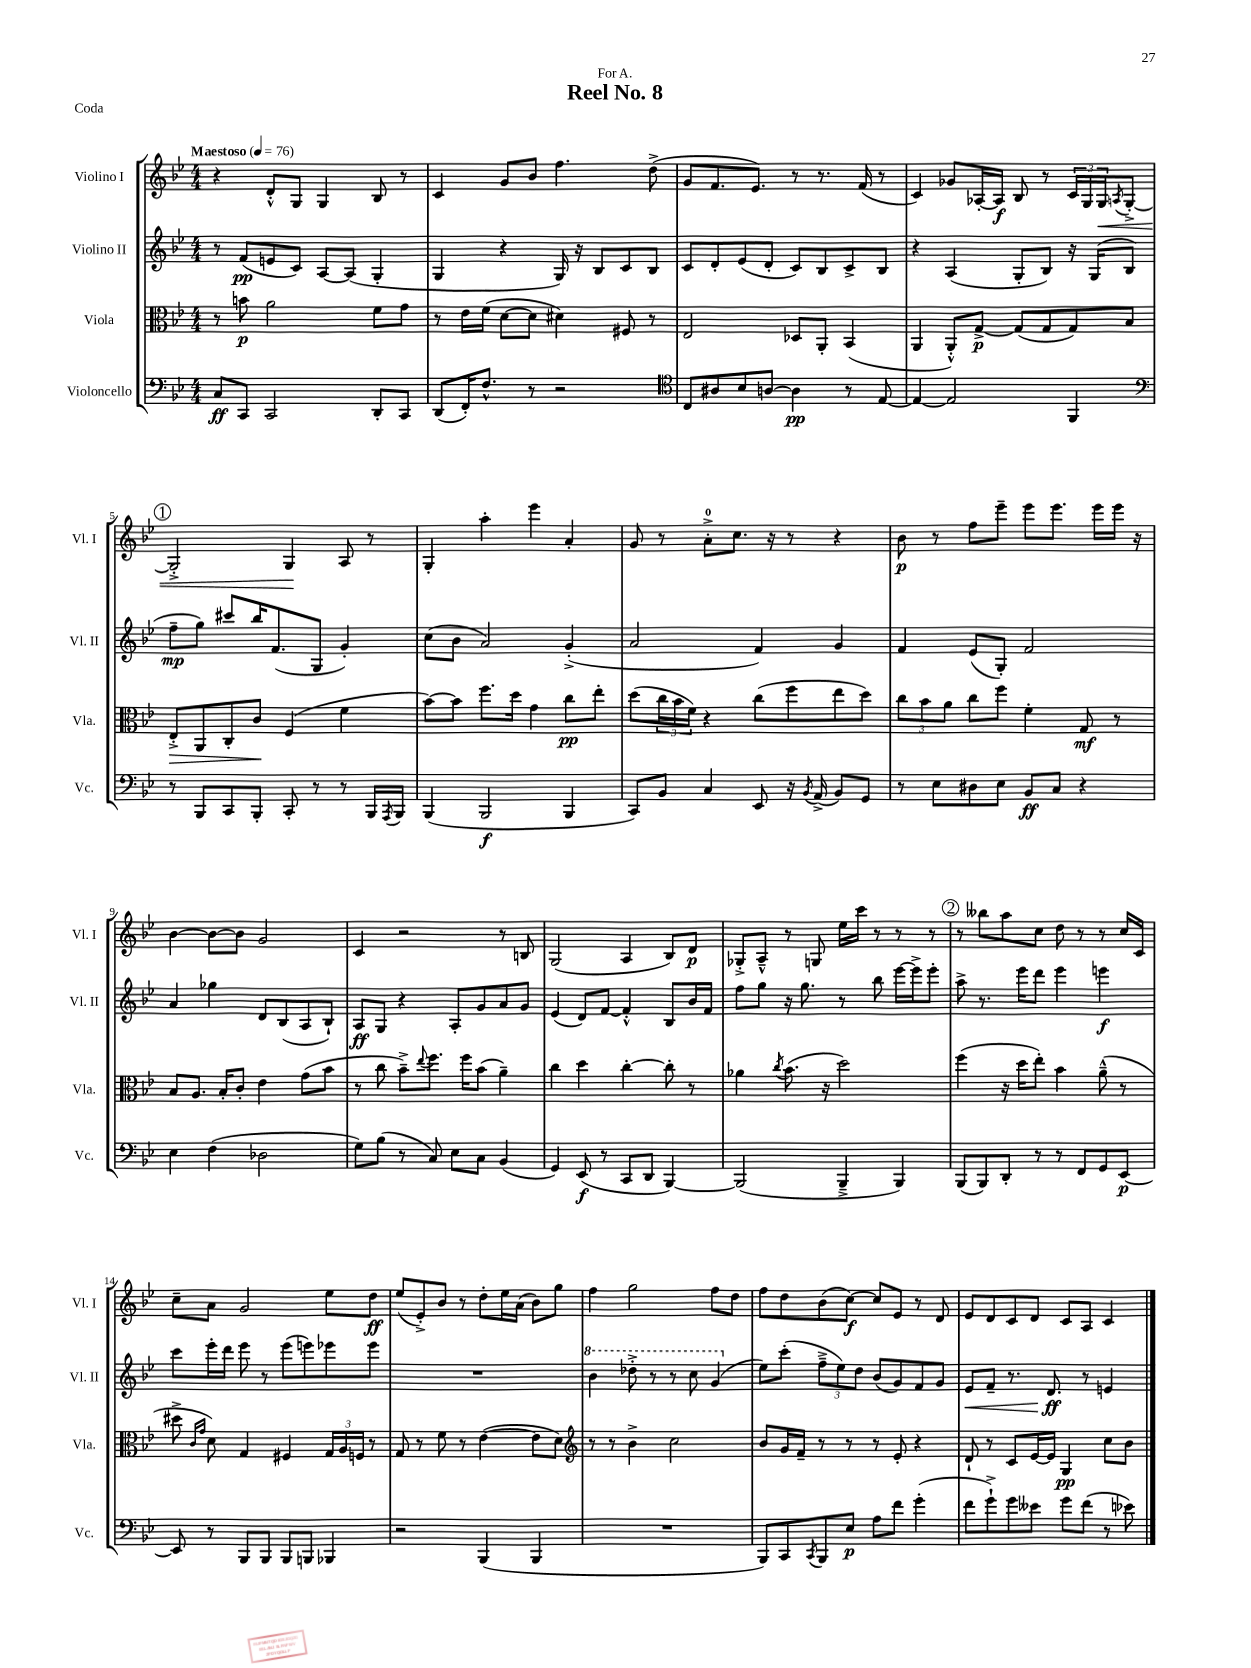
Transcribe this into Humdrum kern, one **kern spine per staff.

**kern	**dynam	**kern	**dynam	**kern	**dynam	**kern	**dynam
*part4	*part4	*part3	*part3	*part2	*part2	*part1	*part1
*staff4	*staff4	*staff3	*staff3	*staff2	*staff2	*staff1	*staff1
*I"Violoncello	*	*I"Viola	*	*I"Violino II	*	*I"Violino I	*
*I'Vc.	*	*I'Vla.	*	*I'Vl. II	*	*I'Vl. I	*
*clefF4	*	*clefC3	*	*clefG2	*	*clefG2	*
*k[b-e-]	*	*k[b-e-]	*	*k[b-e-]	*	*k[b-e-]	*
*M4/4	*	*M4/4	*	*M4/4	*	*M4/4	*
*MM76	*	*MM76	*	*MM76	*	*MM76	*
=1	=1	=1	=1	=1	=1	=1	=1
!	!	!	!	!	!	!LO:TX:a:B:t=Maestoso	!
8C/L	ff	8r	.	8r	.	4r	.
8CC/J	.	8bn\	p	(8f/L	pp	.	.
2CC/	.	2a\	.	8en/	.	8d'^^/L	.
.	.	.	.	8c/J)	.	8G/J	.
.	.	.	.	[8A/L	.	4G/	.
.	.	.	.	(8A/J]	.	.	.
8DD'/L	.	8f\L	.	4G'/	.	8B-/	.
8CC/J	.	8g\J	.	.	.	8r	.
=2	=2	=2	=2	=2	=2	=2	=2
(8DD/L	.	8r	.	4G/	.	4c/	.
16FF'/K)	.	16e-\LL	.	.	.	.	.
8.F^^/J	.	(16f\JJ	.	.	.	.	.
.	.	[8d\L	.	4r	.	8g/L	.
8r	.	8d\J]	.	.	.	8b-/J	.
2r	.	4d#X\)	.	16G/)	.	4.ff\	.
.	.	.	.	16r	.	.	.
.	.	.	.	8B-/L	.	.	.
.	.	8F#X/	.	8c/	.	.	.
.	.	8r	.	8B-/J	.	(8dd^\	.
=3	=3	=3	=3	=3	=3	=3	=3
*clefC4	*	*	*	*	*	*	*
8C/L	.	2E-/	.	8c/L	.	8g/L	.
8A#X/	.	.	.	8d'/	.	8.f/	.
8B-/	.	.	.	(8e-/	.	.	.
.	.	.	.	.	.	8.e-/J)	.
[8An/J	.	.	.	8d'/J	.	.	.
4A\]	pp	8D-X/L	.	8c/L)	.	8r	.
.	.	8AA'/J	.	8B-/	.	8.r	.
8r	.	(4BB-/	.	8c^/	.	.	.
.	.	.	.	.	.	(16f/	.
[8E-/	.	.	.	8B-/J	.	8r	.
=4	=4	=4	=4	=4	=4	=4	=4
4E-/_	.	4AA/	.	4r	.	4c/)	.
2E-/]	.	8AA'^^/L)	.	(4A/	.	8g-X/L	.
.	.	[8G^/J	p	.	.	[16A-X'/L	.
.	.	.	.	.	.	16A-/JJ]	f
.	.	(8G/L]	.	8G'/L	.	8B-/	.
.	.	8G/	.	8B-/J)	.	8r	.
4FF/	.	8G/)	.	16r	.	24c/LL	.
.	.	.	.	.	.	24G/	.
.	.	.	.	(16G/KL	.	.	.
!	!	!	!	!	!	!	!LO:HP:b
.	.	.	.	.	.	24G/J	<
.	.	.	.	.	.	8qAn/	.
.	.	8B-/J	.	8B-/J	.	[8G'^/J	.
!!LO:LB:g=z
!!LO:REH:place=s1:t=1
=5	=5	=5	=5	=5	=5	=5	=5
*clefF4	*	*	*	*	*	*	*
!	!	!	!LO:HP:b	!	!	!	!
8r	.	8E-'^/L	>	8ff~\L	mp	2G'^/]	.
8BBB-/L	.	8AA/	.	8gg\J)	.	.	.
8CC/	.	8C'/	.	8ccc#X/L	.	.	.
8BBB-'/J	.	8c/J	.	16bb-/K	.	.	.
.	.	.	.	(8.f/	.	.	.
8CC'/	.	(4F/	]	.	.	4G/	.
8r	.	.	.	8G/J	.	.	.
8r	.	4f\	.	4g'/)	.	8A/	[
16BBB-/LL	.	.	.	.	.	8r	.
8qAAA/	.	.	.	.	.	.	.
16BBB-/JJ	.	.	.	.	.	.	.
=6	=6	=6	=6	=6	=6	=6	=6
(4BBB-/	.	[8b-\L)	.	(8cc\L	.	4G'/	.
.	.	8b-\J]	.	8b-\J	.	.	.
2BBB-/	f	8.ff\L	.	2a/)	.	4aa'\	.
.	.	16dd\Jk	.	.	.	.	.
.	.	4g\	.	.	.	4eee-\	.
4BBB-/	.	8cc\L	pp	(4g'^/	.	4a'/	.
.	.	8ee-'\J	.	.	.	.	.
=7	=7	=7	=7	=7	=7	=7	=7
8CC/L)	.	(8dd\L	.	2a/	.	8g/	.
8BB-/J	.	24cc\L	.	.	.	8r	.
.	.	24b-\	.	.	.	.	.
.	.	24f\JJ)	.	.	.	.	.
4C/	.	4r	.	.	.	8a'^\L	.
.	.	.	.	.	.	8.cc\J	.
8EE-/	.	(8cc\L	.	4f/)	.	.	.
.	.	.	.	.	.	16r	.
16r	.	8ff\	.	.	.	8r	.
8qBB-/	.	.	.	.	.	.	.
(16AA^/	.	.	.	.	.	.	.
8BB-/L)	.	8ee-\	.	4g/	.	4r	.
8GG/J	.	8dd\J)	.	.	.	.	.
=8	=8	=8	=8	=8	=8	=8	=8
8r	.	12cc\L	.	4f/	.	8b-\	p
.	.	12b-\	.	.	.	.	.
8E-\L	.	.	.	.	.	8r	.
.	.	12a\J	.	.	.	.	.
8D#X\	.	8cc\L	.	(8e-/L	.	8ff\L	.
8E-\J	.	8ff\J	.	8G'/J)	.	8eee-~\J	.
8BB-/L	ff	4f'\	.	2f/	.	8eee-\L	.
8C/J	.	.	.	.	.	8.eee-\J	.
4r	.	8G/	mf	.	.	.	.
.	.	.	.	.	.	16eee-\LL	.
.	.	8r	.	.	.	16eee-\JJ	.
.	.	.	.	.	.	16r	.
!!LO:LB:g=z
=9	=9	=9	=9	=9	=9	=9	=9
4E-\	.	8B-/L	.	4a/	.	[4b-\	.
.	.	8.A/J	.	.	.	.	.
(4F\	.	.	.	4gg-X\	.	8b-\L_	.
.	.	16B-'/KL	.	.	.	.	.
.	.	8c'/J	.	.	.	8b-\J]	.
2D-X\	.	4e-\	.	8d/L	.	2g/	.
.	.	.	.	(8B-/	.	.	.
.	.	(8g\L	.	8A/	.	.	.
.	.	8b-\J	.	8B-`/J)	.	.	.
=10	=10	=10	=10	=10	=10	=10	=10
8G\L)	.	8r	.	8A/L	ff	4c/	.
(8B-\J	.	8cc\	.	8G/J	.	.	.
8r	.	8b-~^\L)	.	4r	.	2r	.
.	.	8qqee-/	.	.	.	.	.
8C/)	.	8.ff\J	.	.	.	.	.
8E-\L	.	.	.	8A'/L	.	.	.
.	.	16ff\KL	.	.	.	.	.
8C\J	.	(8b-\J	.	8g/	.	.	.
(4BB-/	.	4a~\)	.	8a/	.	8r	.
.	.	.	.	8g/J	.	8Bn/	.
=11	=11	=11	=11	=11	=11	=11	=11
4GG/)	.	4cc\	.	(4e-/	.	(2G/	.
(8EE-/	f	4dd\	.	8d/L)	.	.	.
8r	.	.	.	[8f/J	.	.	.
8CC/L	.	[4cc'\	.	4f'^^/]	.	4A/	.
8DD/J	.	.	.	.	.	.	.
[4BBB-/)	.	8cc'\]	.	8B-/L	.	8B-/L)	.
.	.	8r	.	16b-/L	.	8d/J	p
.	.	.	.	16f/JJ	.	.	.
=12	=12	=12	=12	=12	=12	=12	=12
(2BBB-/]	.	4a-X\	.	8ff\L	.	8G-X'^/L	.
.	.	.	.	8gg\J	.	8A~^^/J	.
.	.	8qcc/	.	.	.	.	.
.	.	(8.b-\	.	16r	.	8r	.
.	.	.	.	8.gg\	.	.	.
.	.	.	.	.	.	8Gn/	.
.	.	16r	.	.	.	.	.
4BBB-~^/	.	2dd\)	.	8r	.	16ee-\LL	.
.	.	.	.	.	.	16ccc\JJ	.
.	.	.	.	8bb-\	.	8r	.
4BBB-/)	.	.	.	[16eee-\LL	.	8r	.
.	.	.	.	16eee-^\J]	.	.	.
.	.	.	.	8eee-'\J	.	8r	.
!!LO:REH:place=s1:t=2
=13	=13	=13	=13	=13	=13	=13	=13
(8BBB-/L	.	(4ff\	.	8aa^\	.	8r	.
8BBB-/)	.	.	.	8.r	.	8bb--X\L	.
8DD'/J	.	16r	.	.	.	8aa\	.
.	.	16dd\KL	.	16eee-\KL	.	.	.
8r	.	8ee-'\J)	.	8ddd\J	.	8cc\J	.
8r	.	4b-\	.	4eee-\	.	8dd\	.
8FF/L	.	.	.	.	.	8r	.
8GG/	.	(8a~^^\	.	4eeen\	f	8r	.
[8EE-/J	p	8r	.	.	.	16cc/LL	.
.	.	.	.	.	.	16c/JJ	.
!!LO:LB:g=z
=14	=14	=14	=14	=14	=14	=14	=14
8EE-/]	.	8dd#X^\	.	8ccc\L	.	8cc~\L	.
.	.	16qqc/LL	.	.	.	.	.
.	.	16qqg/JJ	.	.	.	.	.
8r	.	8d\)	.	16eee-'\L	.	8a\J	.
.	.	.	.	16ddd\JJ	.	.	.
8BBB-/L	.	4G/	.	8eee-\	.	2g/	.
8BBB-/J	.	.	.	8r	.	.	.
8BBB-/L	.	4F#X/	.	(8eee-\L	.	.	.
8BBBn/J	.	.	.	8eeen\)	.	.	.
4BBB-X/	.	24G/LL	.	8eee-X\	.	8ee-\L	.
.	.	24A/	.	.	.	.	.
.	.	24Fn/JJ	.	.	.	.	.
.	.	8r	.	8eee-\J	.	8dd\J	ff
=15	=15	=15	=15	=15	=15	=15	=15
2r	.	8G/	.	1r	.	(8ee-/L	.
.	.	8r	.	.	.	8e-'^/)	.
.	.	8f\	.	.	.	8b-/J	.
.	.	8r	.	.	.	8r	.
(4BBB-/	.	([4e-\	.	.	.	8dd'\L	.
.	.	.	.	.	.	16ee-\L	.
.	.	.	.	.	.	(16a\JJ	.
4BBB-/	.	8e-\L]	.	.	.	8b-\L)	.
.	.	8d\J)	.	.	.	8gg\J	.
=16	=16	=16	=16	=16	=16	=16	=16
*	*	*clefG2	*	*	*	*	*
*	*	*	*	*8va	*	*	*
1r	.	8r	.	4bb-\	.	4ff\	.
.	.	8r	.	.	.	.	.
.	.	4b-^\	.	8ddd-X'^\	.	2gg\	.
.	.	.	.	8r	.	.	.
.	.	2cc\	.	8r	.	.	.
.	.	.	.	8ccc\	.	.	.
.	.	.	.	(4gg/	.	8ff\L	.
.	.	.	.	.	.	8dd\J	.
=17	=17	=17	=17	=17	=17	=17	=17
*	*	*	*	*X8va	*	*	*
8BBB-/L)	.	8b-/L	.	8ee-\L)	.	8ff\L	.
8CC/	.	16g/L	.	(8ccc'\J	.	8dd\	.
.	.	16f~/JJ	.	.	.	.	.
8qCC/	.	.	.	.	.	.	.
8BBB-/	.	8r	.	12ff~^\L	.	(8b-\	.
.	.	.	.	12ee-\)	.	.	.
8E-/J	p	8r	.	.	.	[8cc\J)	f
.	.	.	.	12dd\J	.	.	.
8A\L	.	8r	.	(8b-/L	.	8cc/L]	.
8f\J	.	8e-'/	.	8g/)	.	8e-/J	.
(4g'\	.	4r	.	8f/	.	8r	.
.	.	.	.	8g/J	.	8d/	.
=18	=18	=18	=18	=18	=18	=18	=18
!	!	!	!	!	!LO:HP:b	!	!
8f\L	.	8d`/	.	8e-/L	<	8e-/L	.
8g`^\)	.	8r	.	8f~/J	.	8d/	.
8g\	.	8c/L	.	8.r	.	8c/	.
8e--X\J	.	[16e-/L	.	.	.	8d/J	.
.	.	16e-/JJ]	.	8.d/	ff	.	.
8g\L	.	4G/	pp	.	.	8c/L	.
(8f\J	.	.	.	8r	[	8A/J	.
8r	.	8cc\L	.	4en/	.	4c/	.
8e-X\)	.	8b-\J	.	.	.	.	.
==	==	==	==	==	==	==	==
*-	*-	*-	*-	*-	*-	*-	*-
